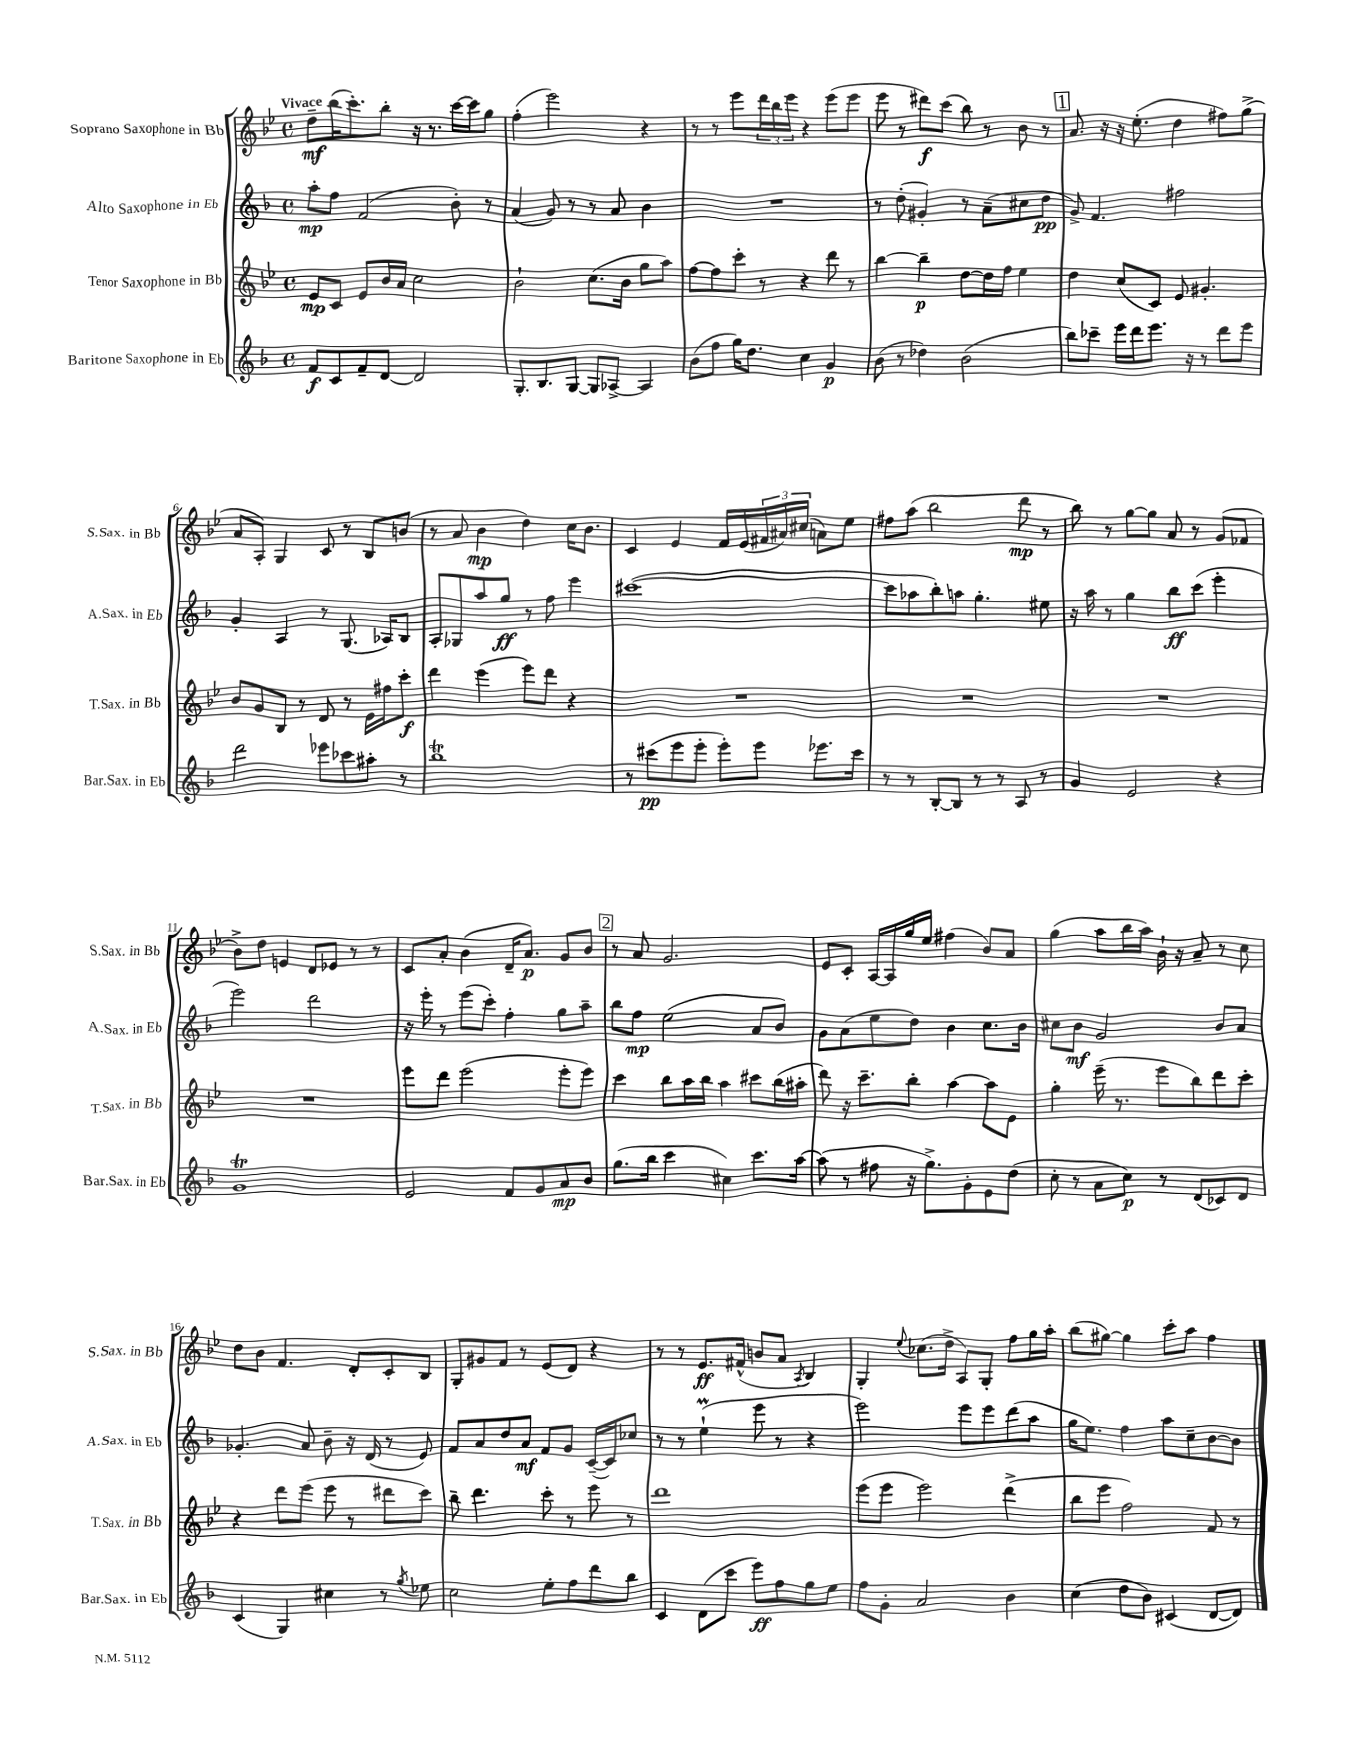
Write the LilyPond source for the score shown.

<<
\new StaffGroup <<
\new Staff = "s0" \with { instrumentName = "Soprano Saxophone in Bb" shortInstrumentName = "S.Sax. in Bb" } {
    \clef treble \key bes \major \defaultTimeSignature \time 4/4 \tempo "Vivace"
    d''8--\mf bes''16( c'''8.-.) bes''8-. r16 r8. c'''16~ c'''16 g''8 |
    f''4-.( ees'''2) r4 |
    r8 r8 ees'''8 \tuplet 3/2 { d'''16 bes''16 ees'''16 } r4 ees'''8( ees'''8 |
    ees'''8 r8 dis'''8\f) c'''8( bes''8) r8 bes'8 r8 |
    \mark \markup { \box "1" } a'8. r16 r16 ees''8.-.( d''4 fis''8) g''8->( |
    a'8 a8-.) g4 c'8 r8 bes8 b'8( |
    r8 a'8 bes'4\mp d''4) c''16 bes'8. |
    c'4 ees'4 f'16 ees'16( \tuplet 3/2 { fis'16 ais'16) cis''16( } a'8) ees''8 |
    fis''8 a''8( bes''2 d'''8\mp r8 |
    bes''8) r8 g''8~ g''8 a'8 r8 g'8( fes'8 |
    bes'8->) d''8 e'4 d'8 ees'8 r8 r8 |
    c'8 a'8-. bes'4( d'16-- a'8.\p) g'8 bes'8 |
    \mark \markup { \box "2" } r8 a'8 g'2. |
    ees'8 c'8-. a16~ a16 g''16 ees''16 fis''4( bes'8) a'8 |
    g''4( a''8 bes''16 a''16) bes'16-! r16 a'8-- r8 c''8 |
    d''8 bes'8 f'4. d'8-. c'8-. bes8 |
    g8-. gis'8 f'8 r8 ees'8( d'8) r4 |
    r8 r8 ees'8.\ff fis'16-^( b'8 a'8 \acciaccatura { a8 } bes4) |
    g4-. \appoggiatura { ees''8 } ces''8.( d''16-> a8) g8-. f''8 g''16 a''16-. |
    bes''8( gis''8~) gis''4 c'''8-. a''8 f''4 \bar "|." |
}
\new Staff = "s1" \with { instrumentName = "Alto Saxophone in Eb" shortInstrumentName = "A.Sax. in Eb" } {
    \clef treble \key f \major \defaultTimeSignature \time 4/4
    a''8-.\mp f''8 f'2( bes'8-.) r8 |
    a'4( g'8) r8 r8 a'8 bes'4 |
    R1 |
    r8 d''8-.( gis'4-.) r8 a'8--( cis''8 d''8\pp |
    \mark \markup { \box "1" } g'8->) f'4. fis''2 |
    g'4-. a4 r8 g8.( aes16) bes8 |
    a8-. ges8 a''8 g''8\ff r8 f''8 e'''4 |
    cis'''1~( |
    cis'''8 aes''8 bes''8-.) a''8 g''4.-. eis''8 |
    r16 a''16 r8 g''4 bes''8\ff c'''8( e'''4-. |
    e'''2) d'''2 |
    r16 e'''16-. r8 e'''8( c'''8-.) f''4-. g''8 a''8-- |
    \mark \markup { \box "2" } bes''8 f''8\mp e''2( a'8 bes'8) |
    g'8 a'8( e''8 d''8) bes'4 c''8. bes'16 |
    cis''8 bes'8\mf g'2 bes'8 a'8 |
    ges'4.-. a'8 bes'8-- r16 d'16( r8 e'8) |
    f'8 a'8 d''8 a'8\mf f'8 g'8 c'16~--( c'16) ces''8 |
    r8 r8 e''4-!\prall( e'''8 r8 r4 |
    e'''2) e'''8 e'''8 d'''8( a''8 |
    g''16 e''8.) f''4 a''8 c''8-- bes'8~ bes'8 \bar "|." |
}
\new Staff = "s2" \with { instrumentName = "Tenor Saxophone in Bb" shortInstrumentName = "T.Sax. in Bb" } {
    \clef treble \key bes \major \defaultTimeSignature \time 4/4
    ees'8\mp c'8 ees'8 bes'16 a'16 c''2 |
    bes'2-! c''8.( bes'16 g''8 a''8) |
    f''8~ f''8 c'''8-. r8 r4 d'''8 r8 |
    bes''4~ bes''4--\p d''8~ d''16 f''16 ees''4 |
    \mark \markup { \box "1" } d''4 c''8( c'8) ees'8 gis'4.-. |
    bes'8 g'8 bes8 r8 d'8 r8 ees'16 fis''16 c'''8-.\f |
    d'''4 ees'''4( ees'''8) d'''8 r4 |
    R1 |
    R1 |
    R1 |
    R1 |
    ees'''8 d'''8 ees'''2( ees'''8-. ees'''8) |
    \mark \markup { \box "2" } c'''4 bes''8 a''16 bes''16 a''4 cis'''8 bes''16( ais''16-. |
    d'''8) r16 c'''8.-- bes''8-. a''4~ a''8 ees'8 |
    g''4-. ees'''16--( r8. ees'''8 bes''8) d'''8 c'''8-. |
    r4 d'''8 ees'''8( ees'''8 r8 dis'''8 c'''8) |
    bes''8-- d'''4. c'''8-. r8 ees'''8 r8 |
    d'''1 |
    ees'''8( ees'''8 ees'''2) d'''4->( |
    bes''8 ees'''8 f''2) f'8 r8 \bar "|." |
}
\new Staff = "s3" \with { instrumentName = "Baritone Saxophone in Eb" shortInstrumentName = "Bar.Sax. in Eb" } {
    \clef treble \key f \major \defaultTimeSignature \time 4/4
    f'8\f c'8 f'8-- d'8~ d'2 |
    g8.-. bes8. g8~ g8 aes8~-> aes4 |
    bes'8( f''8 g''16) d''8. c''4 g'4\p |
    bes'8( r8 des''4) bes'2( |
    \mark \markup { \box "1" } bes''8) ces'''8-- e'''16 d'''16 e'''8. r16 r8 d'''8 e'''8 |
    d'''2 ees'''8 ces'''8 ais''8-. r8 |
    bes''1\trill |
    r8 cis'''8\pp( e'''8 e'''8-. e'''8-.) e'''8 ees'''8. cis'''16 |
    r8 r8 bes8~-. bes8 r8 r8 a8 r8 |
    g'4 e'2 r4 |
    g'1\trill |
    e'2 f'8 g'8 a'8\mp bes'8 |
    \mark \markup { \box "2" } g''8.( bes''16 c'''4 cis''4) c'''8. a''16~ |
    a''8( r8 fis''8 r16 g''8.->) g'8-. e'8 d''8( |
    c''8-. r8 a'8 c''8\p) r8 d'8( ces'8) d'8 |
    c'4( g4) cis''4 r8 \acciaccatura { g''8 } ees''8 |
    c''2 e''8-. f''8 d'''8 bes''8 |
    c'4 d'8( c'''8 e'''8\ff) f''8 g''8 e''8 |
    f''8 g'8-. a'2 bes'4 |
    c''4( d''8 bes'8) cis'4( d'8~ d'8) \bar "|." |
}
>>
>>
